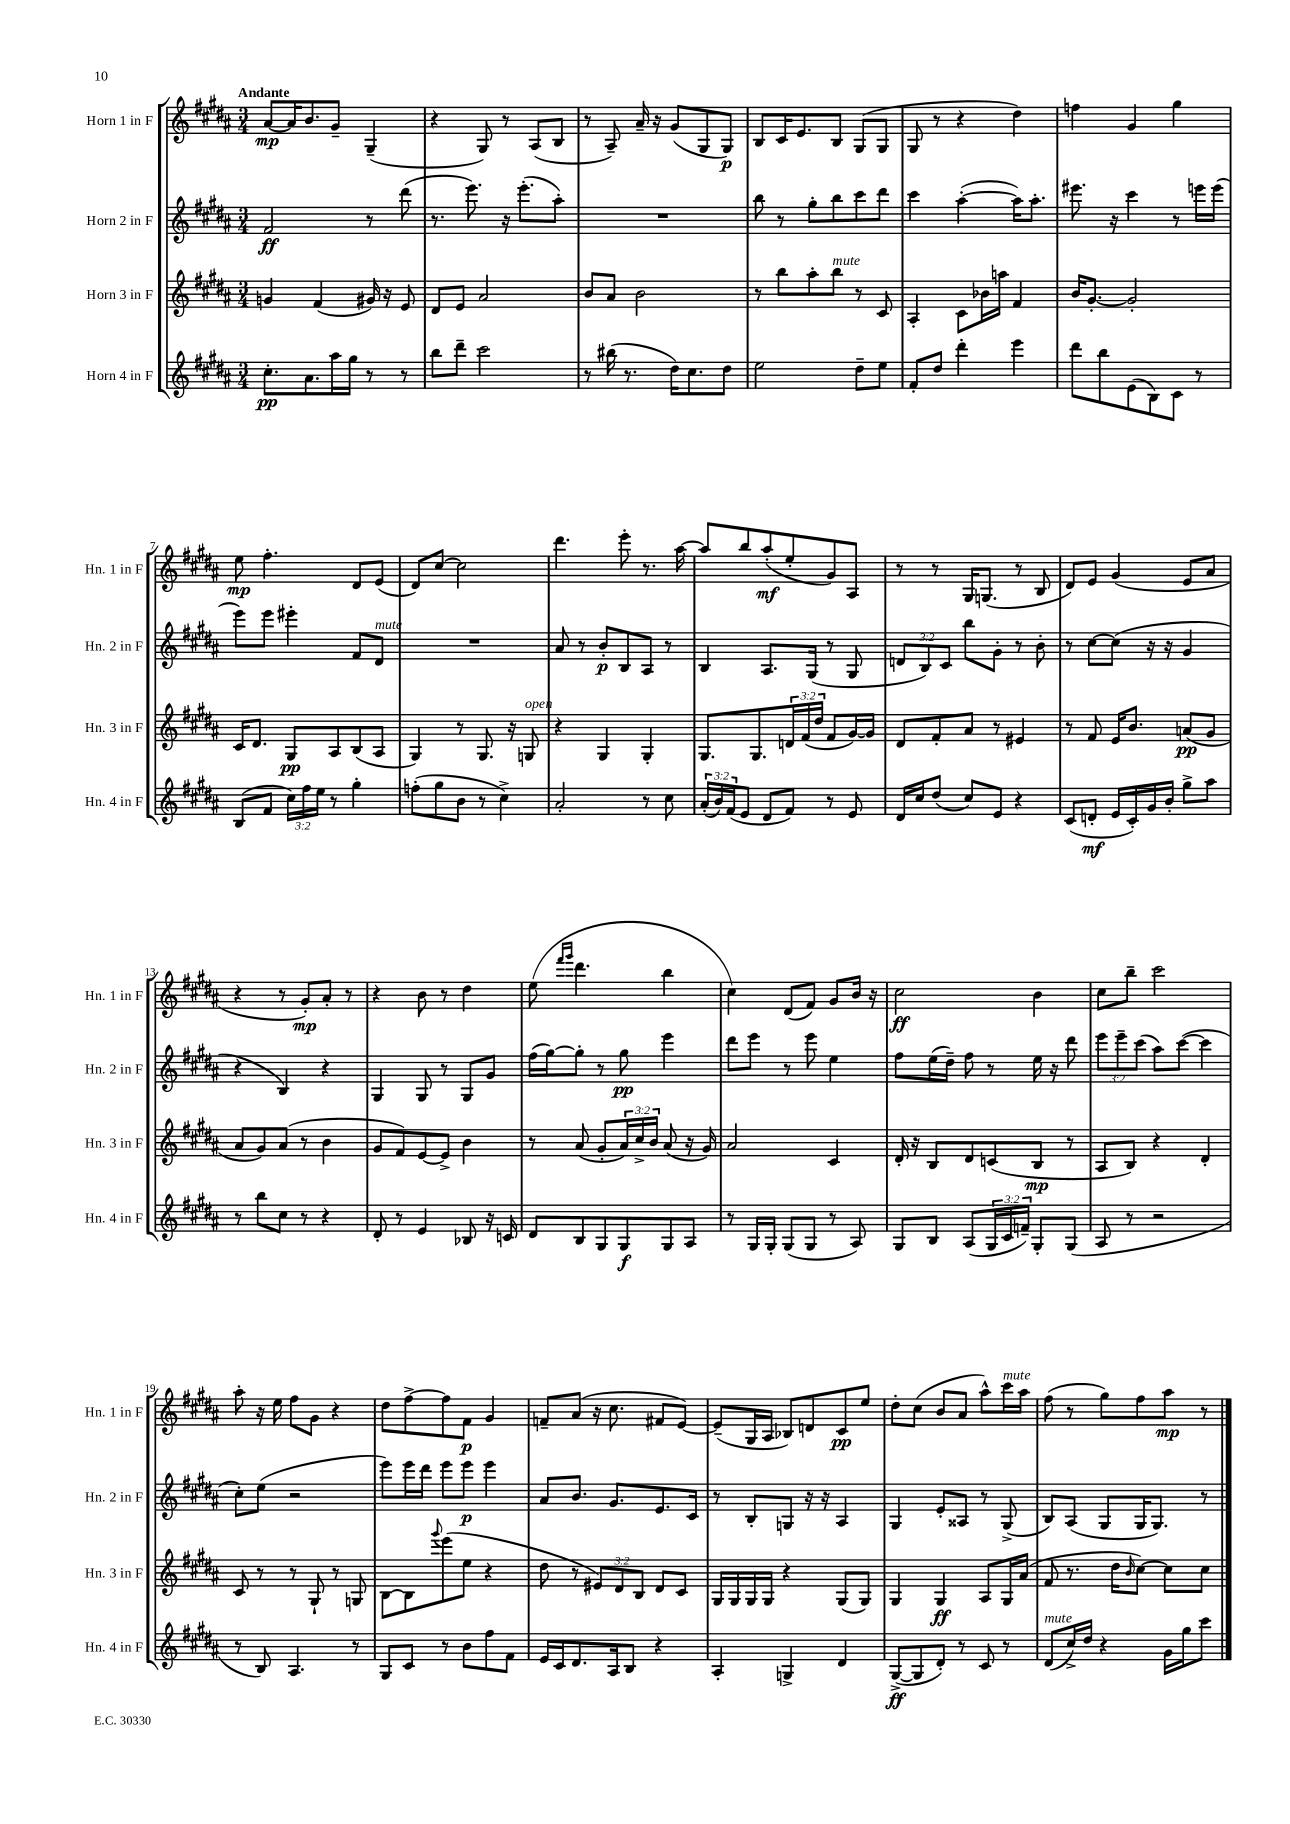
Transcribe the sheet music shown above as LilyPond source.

<<
\new StaffGroup <<
\new Staff = "s0" \with { instrumentName = "Horn 1 in F" shortInstrumentName = "Hn. 1 in F" } {
    \clef treble \key b \major \numericTimeSignature \time 3/4 \tempo "Andante"
    ais'8~\mp ais'16 b'8. gis'8-- gis4--( |
    r4 gis8) r8 ais8( b8 |
    r8 ais8--) ais'16-- r16 gis'8( gis8 gis8\p) |
    b8 cis'16 e'8. b8 gis8( gis8 |
    gis8 r8 r4 dis''4) |
    f''4 gis'4 gis''4 |
    e''8\mp fis''4.-. dis'8 e'8( |
    dis'8) cis''8~ cis''2 |
    dis'''4. e'''8-. r8. ais''16~ |
    ais''8 b''8 ais''8-.\mf( e''8-. gis'8) ais8 |
    r8 r8 gis16 g8.( r8 b8 |
    dis'8) e'8 gis'4( e'8 ais'8 |
    r4 r8 gis'8-.\mp) ais'8-. r8 |
    r4 b'8 r8 dis''4 |
    e''8( \grace { fis'''16 gis'''16 } dis'''4. b''4 |
    cis''4) dis'8( fis'8) gis'8 b'16 r16 |
    cis''2\ff b'4 |
    cis''8 b''8-- cis'''2 |
    ais''8-. r16 e''16 fis''8 gis'8 r4 |
    dis''8 fis''8~-> fis''8 fis'8\p gis'4 |
    f'8-- ais'8( r16 cis''8. fis'8 e'8~) |
    e'8--( gis16 ais16 bes8) d'8 cis'8\pp e''8 |
    dis''8-. cis''8( b'8 ais'8 ais''8-^) cis'''16^\markup { \italic "mute" } ais''16 |
    fis''8( r8 gis''8) fis''8 ais''8\mp r8 \bar "|." |
}
\new Staff = "s1" \with { instrumentName = "Horn 2 in F" shortInstrumentName = "Hn. 2 in F" } {
    \clef treble \key b \major \numericTimeSignature \time 3/4 \override Staff.TupletNumber.text = #tuplet-number::calc-fraction-text
    fis'2\ff r8 dis'''8( |
    r8. e'''8.) r16 e'''8.-.( ais''8-.) |
    R2. |
    b''8 r8 gis''8-. b''8 cis'''8 dis'''8 |
    cis'''4 ais''4~-.( ais''16) ais''8.-. |
    eis'''8. r16 cis'''4 r8 e'''16 e'''16( |
    e'''8) e'''8 eis'''4-. fis'8 dis'8^\markup { \italic "mute" } |
    R2. |
    ais'8 r8 b'8-.\p b8 ais8 r8 |
    b4 ais8. gis16( r8 gis8 |
    \tuplet 3/2 { d'8 b8) cis'8 } b''8 gis'8-. r8 b'8-. |
    r8 cis''8~ cis''8( r16 r16 gis'4 |
    r4 b4) r4 |
    gis4 gis8 r8 gis8 gis'8 |
    fis''16( gis''16~) gis''8-. r8 gis''8\pp e'''4 |
    dis'''8 e'''8 r8 e'''8 e''4 |
    fis''8 e''16( dis''16--) fis''8 r8 e''16 r16 dis'''8 |
    \tuplet 3/2 { e'''8 e'''8-- cis'''8( } ais''8) cis'''8~( cis'''4 |
    cis''8-.) e''8( r2 |
    e'''8) e'''16 dis'''16 e'''8 e'''8\p e'''4 |
    ais'8 b'8. gis'8. e'8. cis'16 |
    r8 b8-. g8 r16 r16 ais4 |
    gis4 e'8-. aisis8 r8 gis8->( |
    b8) ais8( gis8 gis16 gis8.) r8 \bar "|." |
}
\new Staff = "s2" \with { instrumentName = "Horn 3 in F" shortInstrumentName = "Hn. 3 in F" } {
    \clef treble \key b \major \numericTimeSignature \time 3/4 \override Staff.TupletNumber.text = #tuplet-number::calc-fraction-text
    g'4 fis'4( gis'16) r16 e'8 |
    dis'8 e'8 ais'2 |
    b'8 ais'8 b'2 |
    r8 b''8 ais''8-. b''8^\markup { \italic "mute" } r8 cis'8 |
    ais4-. cis'8 bes'16 a''16 fis'4 |
    b'16 gis'8.~-. gis'2-. |
    cis'16 dis'8. gis8\pp ais8 b8( ais8 |
    gis4) r8 gis8. r16 g8^\markup { \italic "open" } |
    r4 gis4 gis4-. |
    gis8. gis8. \tuplet 3/2 { d'16 fis'16( dis''16 } fis'8 gis'16~) gis'16 |
    dis'8 fis'8-. ais'8 r8 eis'4 |
    r8 fis'8 e'16 b'8. a'8\pp( gis'8 |
    ais'8 gis'8) ais'8( r8 b'4 |
    gis'8 fis'8) e'8~ e'8-> b'4 |
    r8 ais'8( gis'8-. \tuplet 3/2 { ais'16) cis''16-> b'16 } ais'8( r16 gis'16) |
    ais'2 cis'4 |
    dis'16-. r16 b8 dis'8 c'8( b8\mp r8 |
    ais8 b8) r4 dis'4-. |
    cis'8 r8 r8 gis8-! r8 g8 |
    b8~ b8 \appoggiatura { gis'''8 } e'''8( e''8 r4 |
    dis''8 r8 \tuplet 3/2 { eis'8) dis'8 b8 } dis'8 cis'8 |
    gis16 gis16 gis16 gis16 r4 gis8( gis8) |
    gis4 gis4\ff ais8 gis16 ais'16( |
    fis'8 r8. dis''16 \grace { b'16 } cis''8~) cis''8 cis''8 \bar "|." |
}
\new Staff = "s3" \with { instrumentName = "Horn 4 in F" shortInstrumentName = "Hn. 4 in F" } {
    \clef treble \key b \major \numericTimeSignature \time 3/4 \override Staff.TupletNumber.text = #tuplet-number::calc-fraction-text
    cis''8.-.\pp ais'8. ais''16 gis''16 r8 r8 |
    b''8 dis'''8-- cis'''2 |
    r8 bis''16( r8. dis''16) cis''8. dis''8 |
    e''2 dis''8-- e''8 |
    fis'8-. dis''8 dis'''4-. e'''4 |
    dis'''8 b''8 e'8( b8) cis'8 r8 |
    b8( fis'8 \tuplet 3/2 { cis''16) fis''16 e''16 } r8 gis''4-. |
    f''8-.( gis''8 b'8 r8 cis''4->) |
    ais'2-. r8 cis''8 |
    \tuplet 3/2 { ais'16-.( b'16) fis'16( } e'8 dis'8 fis'8) r8 e'8 |
    dis'16 cis''16 dis''8( cis''8) e'8 r4 |
    cis'8( d'8-.\mf e'16 cis'16-.) gis'16 b'16-. gis''8-> ais''8 |
    r8 b''8 cis''8 r8 r4 |
    dis'8-. r8 e'4 bes8 r16 c'16 |
    dis'8 b8 gis8 gis8\f gis8 ais8 |
    r8 gis16 gis16-. gis8( gis8 r8 ais8) |
    gis8 b8 ais8( \tuplet 3/2 { gis16 cis'16 f'16--) } gis8-. gis8( |
    ais8 r8 r2 |
    r8 b8) ais4. r8 |
    gis8 cis'8 r8 b'8 fis''8 fis'8 |
    e'16 cis'16 dis'8. ais16 b8 r4 |
    ais4-. g4-> dis'4 |
    gis8~->\ff( gis8 dis'8-.) r8 cis'8 r8 |
    dis'8^\markup { \italic "mute" }( cis''16->) dis''16 r4 gis'16 gis''16 cis'''8 \bar "|." |
}
>>
>>
